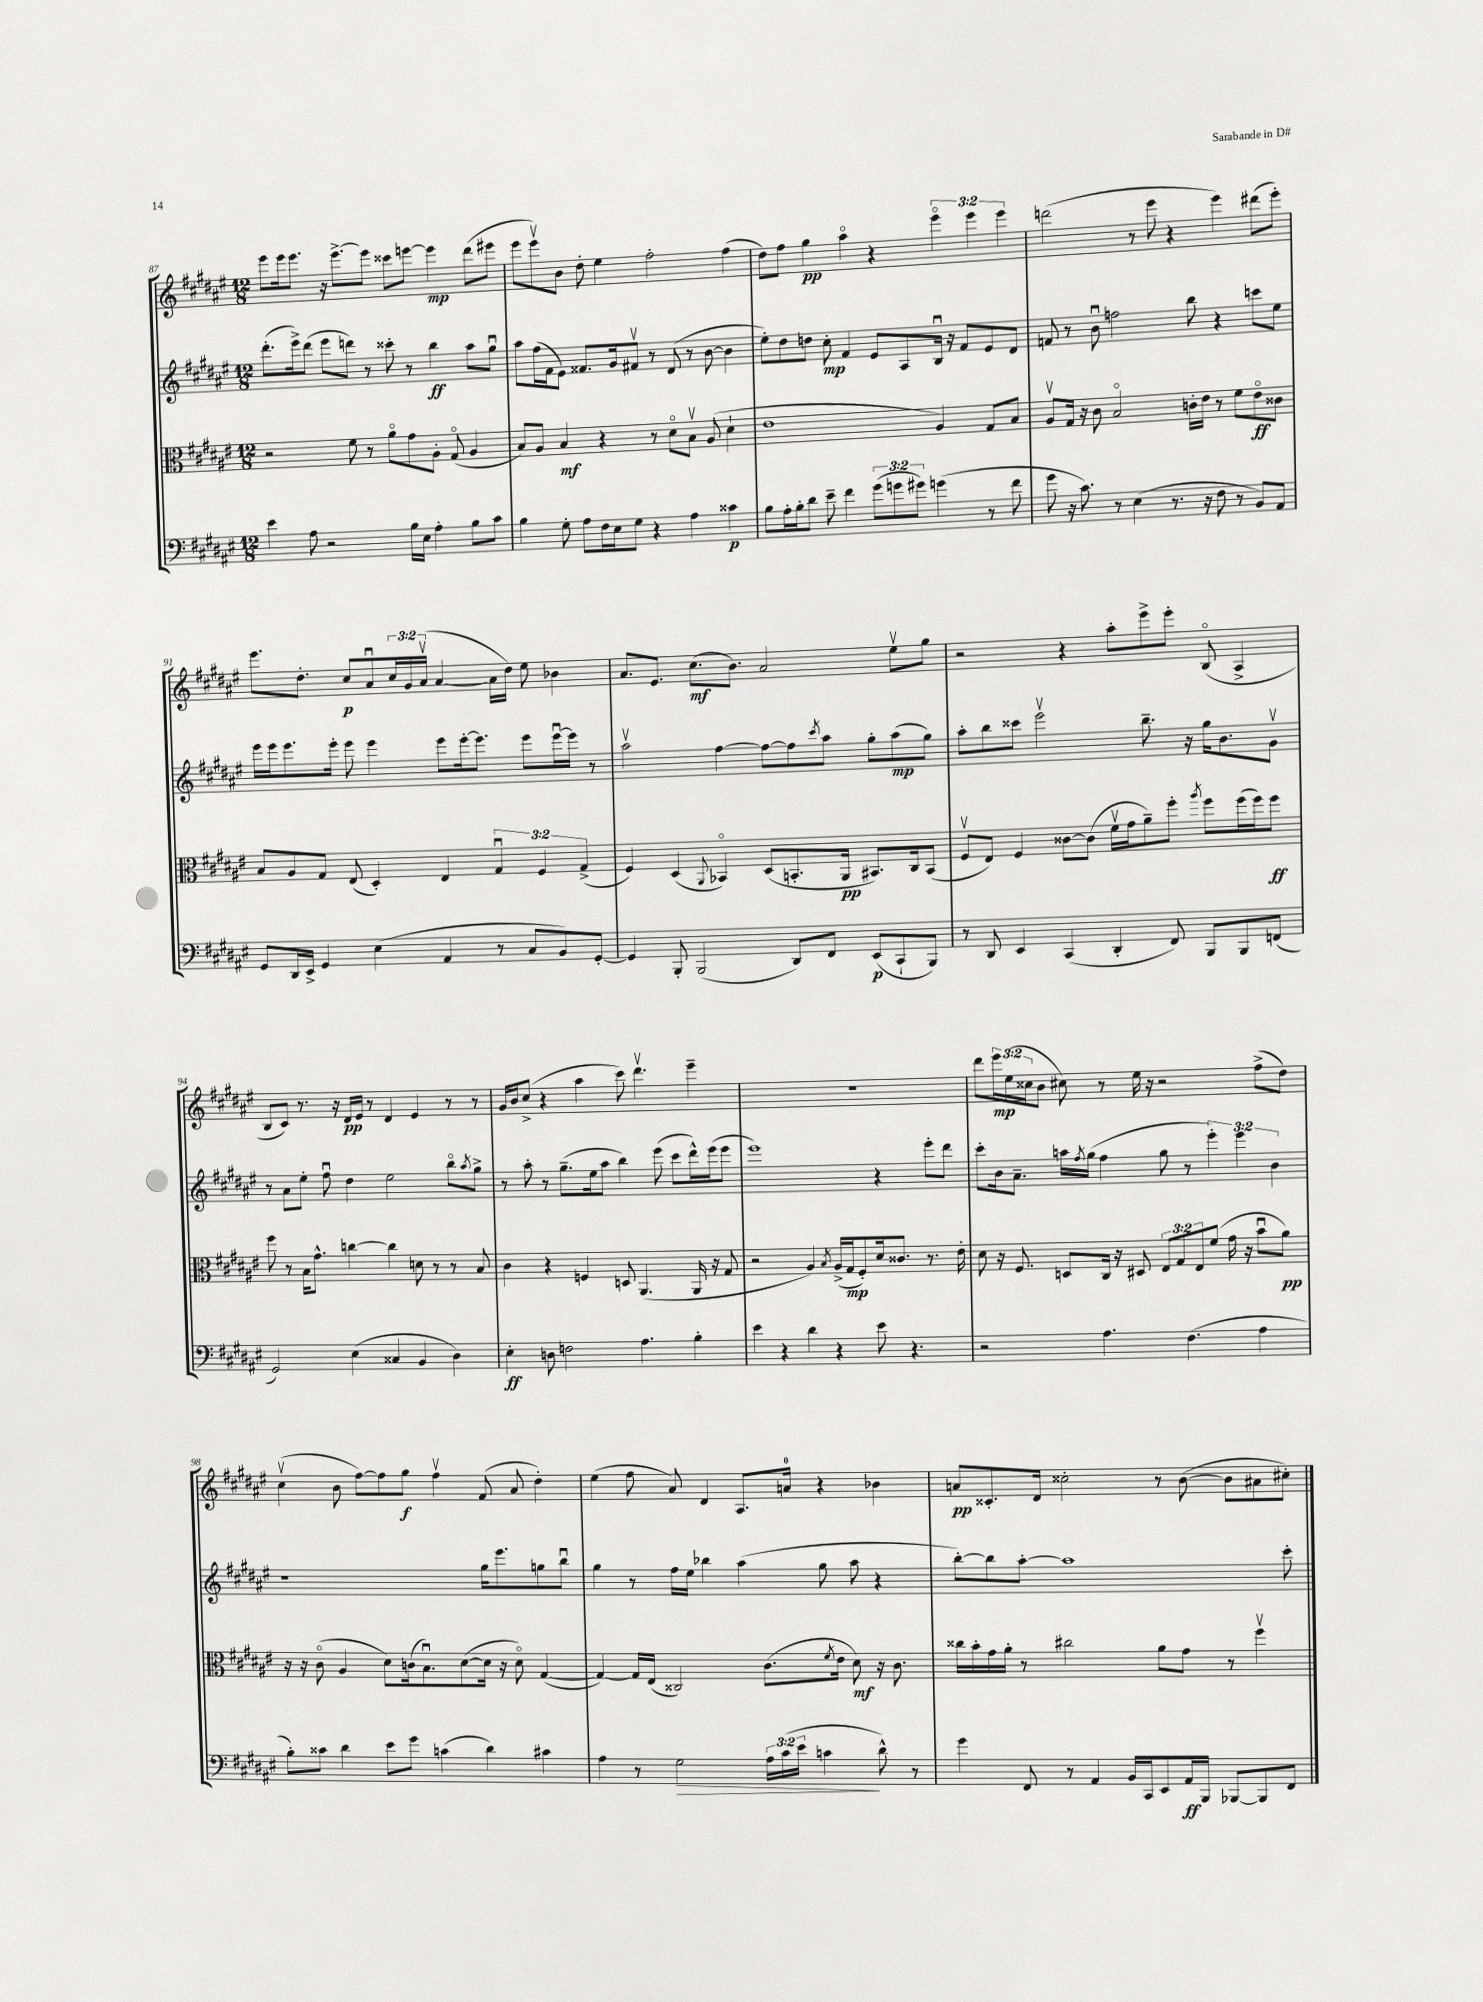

**kern	**kern	**kern	**kern
*staff4	*staff3	*staff2	*staff1
*clefF4	*clefC3	*clefG2	*clefG2
*k[f#c#g#d#a#e#]	*k[f#c#g#d#a#e#]	*k[f#c#g#d#a#e#]	*k[f#c#g#d#a#e#]
*M12/8	*M12/8	*M12/8	*M12/8
4e#	2r	(8.ddd#'	8eee#
.	.	.	16eee#
.	.	16eee#^)	8.eee#
8A#	.	(8ddd#	.
2r	.	8eee#	16r
.	.	.	[8.eee#^
.	8f#	8ddd)	.
.	8r	8r	8eee#]
.	8a#o	8ccc##'	8ccc##
16B	8g#	8r	[8eee
16E#	.	.	.
4A#'	8A#'	4bb	4eee]
.	(8G#o	.	.
8B	4A#	8aa#	(8ddd#
8c#	.	8gg#u	8eee#
=	=	=	=
4B	8B)	8aa#	8eee#
.	8A#	(16ff#	8eee#v)
.	.	16f#	.
8G#'	4B	8e#)	8b
8A#	.	8.f##	8dd#'
16F#	4r	.	4ee#
16E#	.	16g#	.
8G#	.	8f#v	.
4r	8r	8r	2ff#'
.	8d#o	(8d#	.
4A#	8Bv	8r	.
.	(8A#	[8b	.
4c##	4d#`	4b]	(4ff#
=	=	=	=
8B	1e#	8ee#')	8dd#)
16A#'	.	8dd#	8ff#
16B'	.	.	.
8d#	.	8dd	4gg#
8e#~	.	8cc#'	.
4f#	.	4f#	4aa#o
(12g#	.	8e#	4r
12g	.	.	.
.	.	8A#	.
12g#)	.	.	.
(4g	4A#)	16Bu	6eee#o
.	.	16r	.
.	.	8f#	.
.	.	.	6eee#
8r	8G#	8e#	.
.	.	.	6eee#
8f#	8B	8d#	.
=	=	=	=
8g#	8A#v	8f	(2ddd
16r	16G#	8r	.
8.c#)	16r	.	.
.	8c#	8bu	.
8r	2Bo	2ff	.
(4E#	.	.	8r
.	.	.	8eee#
8.r	.	.	4r
.	16c'	8bb	.
16r	16e#	.	.
8F#	8r	4r	4eee#)
8r	8f#	.	.
8BB)	8e#o	8ccc	(8ddd#
8AA#	8c##	8ee#	8eee#')
=	=	=	=
8GG#	8B	16eee#	8.eee#
.	.	16eee#	.
16DD#	8A#	8.eee#	.
16EE#^	.	.	8.dd#'
4GG#	8G#	.	.
.	.	16eee#'	.
.	(8E#	8eee#	8cc#
(4E#	4D#')	4eee#	8a#u
.	.	.	24cc#
.	.	.	24g#
.	.	.	(24a#v
4AA#	4E#	8eee#	[4a#
.	.	[16eee#'	.
.	.	8.eee#]	.
8r	6G#u	.	16a#]
.	.	.	16dd#)
8C#	.	8eee#	8ee#
.	6F#	.	.
8BB)	.	[16eee#u	4b-
.	.	16eee#]	.
.	(6G#^	.	.
[8GG#'	.	8r	.
=	=	=	=
4GG#]	4F#)	2aa#v	8.a#
.	.	.	8.e#
8BBB'	(4D#	.	.
(2BBB	.	.	(8.cc#
.	8qqAA#	.	.
.	4BB-o)	[4ff#	.
.	.	.	8.b)
.	(8D#	8ff#_	2a#
8DD#)	8.BB'	8ff#]	.
.	.	8qccc#	.
8FF#	.	8aa#	.
.	16AA#	.	.
(8EE#	8.BB#)	8gg#'	.
8CC#`	.	(8aa#	8ee#v
.	16C#	.	.
8BBB)	(8BB#	8gg#)	8gg#
=	=	=	=
8r	8F#v	8aa#'	2r
8DD#	8E#)	8bb	.
4EE#	4F#	8ccc##	.
.	.	2eee#v	.
(4CC#	[8c##	.	4r
.	(8c##]	.	.
4DD#'	16f#v	.	8aa#'
.	16g#	.	.
.	8a#~)	8.bb~	8eee#^
8FF#)	8ff#'	.	8eee#'
.	.	16r	.
.	8qaa#	.	.
8BBB	8ff#	16gg#	(8Bo
.	.	8.b	.
8BBB	(16ff#	.	4A#^
.	16ff#)	.	.
(8FF	8ff#	8g#v	.
=	=	=	=
2GG#)	8ff#	8r	8B
.	8r	8a#	8c#)
.	16B	8ee#'	8.r
.	8.g#^^	.	.
.	.	8ff#u	.
.	.	.	16r
(4E#	[4cc	4dd#	16d#
.	.	.	16e#
.	.	.	8r
4C##	4cc]	2ee#	4d#
4BB	8d	.	4e#
.	8r	.	.
4D#)	8r	8bbo	8r
.	.	8qaa#	.
.	8B	8gg#^	8r
=	=	=	=
4E#'	4c#	8r	16g#
.	.	.	16b
.	.	8aa#'	(8cc#^
8D	4r	8r	4r
2F	.	(8.gg#~	.
.	4F	.	4aa#
.	.	16ee#	.
.	.	8aa#	.
.	8D	4bb)	8ccc#)
4.A#	(4.AA#	.	4.ddd#v
.	.	(8eee#	.
.	.	8ccc#	.
4B'	16AA#	16ddd#^^)	4eee#~
.	16r	(16eee#	.
.	8G#	8eee#	.
=	=	=	=
4e#	2r	1eee#)	1.r
4r	.	.	.
4d#	4A#)	.	.
.	8qB	.	.
4r	(16A#^	.	.
.	16G#	.	.
.	8F#')	.	.
8e#	16d#	4r	.
.	8.c##	.	.
4.r	.	.	.
.	8.r	8eee#'	.
.	.	8ddd#	.
.	16e#'	.	.
=	=	=	=
2r	8d#	8ccc#'	8ddd#
.	16r	16b	24eee#
.	.	.	(24ee#
.	8.F#	8.a#~	.
.	.	.	24cc##
.	.	.	8b
.	8D	16aa	8cc#)
.	.	8qff#	.
.	.	(16gg#	.
4.A#	16C#	4ff#	8r
.	16r	.	.
.	8D#	.	16ee#
.	.	.	16r
.	12E#	8gg#	2r
.	12G#	.	.
(4.F#	.	8r	.
.	12E#	.	.
.	(8f#	6eee#')	.
.	16g#	.	.
.	.	6eee#	.
.	16r	.	.
4A#	8bu	.	(8ff#^
.	.	6b	.
.	8a#)	.	8dd#)
=	=	=	=
8B')	16r	1r	(4cc#v
.	16r	.	.
8c##	(8c#o	.	.
4d#	4A#	.	8b
.	.	.	[8ff#)
8e#	8d#)	.	8ff#]
8g#	(16c	.	8gg#
.	8.Bu)	.	.
(4c	.	.	4ff#v
.	([8d#	.	.
4d#)	16d#]	16gg#	(8f#
.	16r	8.eee#	.
.	8d#o)	.	8a#
4c#	([4G#	8gg	4dd#')
.	.	8bbu	.
=	=	=	=
4A#	4G#_)	4gg#	(4ee#
8r	16G#]	8r	8ff#
.	(16E#	.	.
2G#	2C##)	16ff#	8a#)
.	.	16ee#	.
.	.	4bb-	4d#
.	.	(4aa#	8.A#
24A#	(8.c#	.	.
(24c#	.	.	.
.	.	.	16a
24e#	.	.	.
4c	.	8gg#	4r
.	8qf#	.	.
.	16e#	.	.
.	8d#)	8aa#	.
8d#^^)	16r	4r	4b-
.	8.c#	.	.
8r	.	.	.
=	=	=	=
4g#	16cc##	[8bb')	8a
.	16b'	.	.
.	16g#	8bb]	8.c##'
.	16a#'	.	.
8FF#	8r	[8aa#'	.
.	.	.	16d#
8r	2cc#	1aa#]	2cc##'
4AA#	.	.	.
16BB	.	.	.
16CC#	.	.	.
8EE#	8a#	.	8r
16AA#	8g#	.	([8b
16BBB	.	.	.
[8BBB-	8r	.	8b]
8BBB-]	4ff#v	.	8a#
8FF#	.	8ccc#'	8cc#')
==	==	==	==
*-	*-	*-	*-
